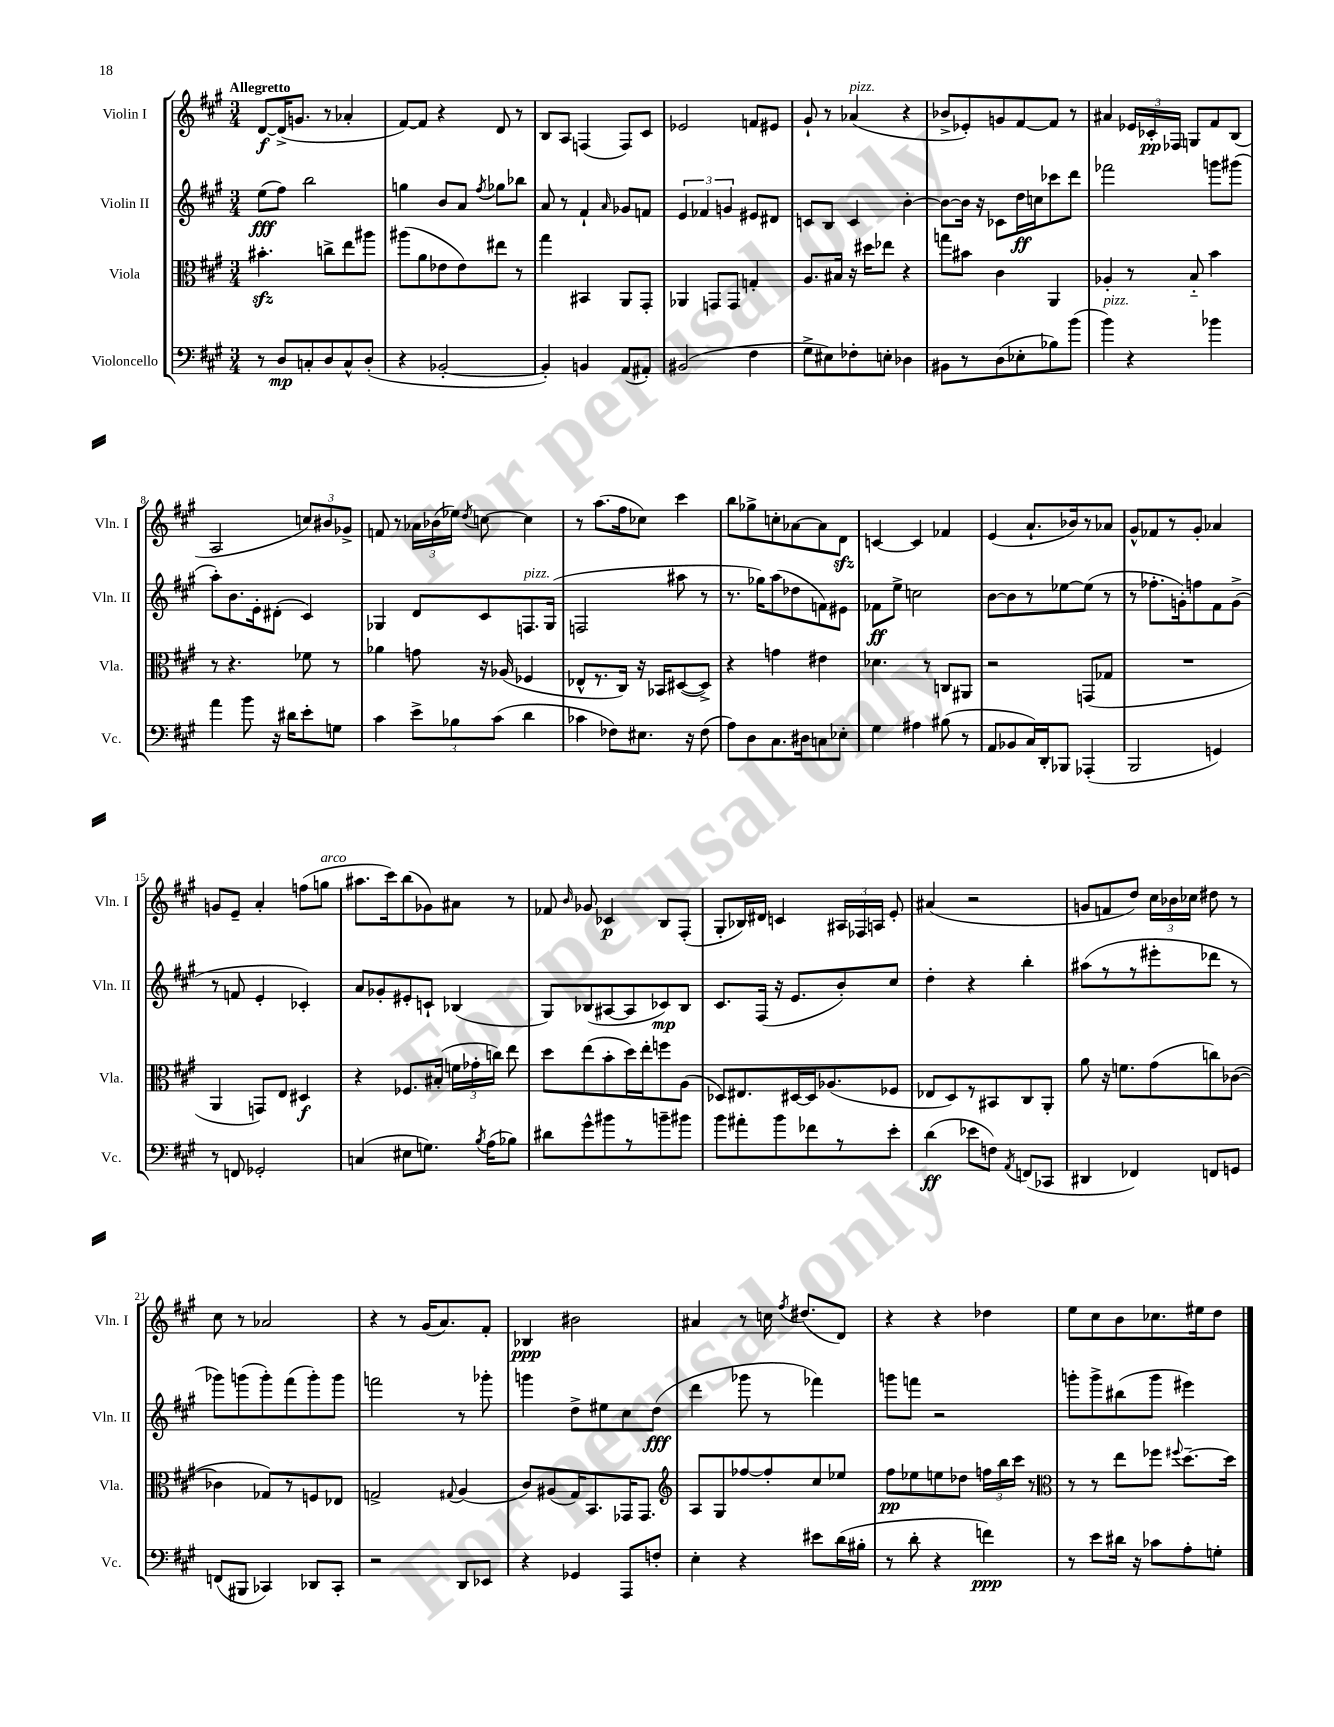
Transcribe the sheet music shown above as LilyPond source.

<<
\new StaffGroup <<
\new Staff = "s0" \with { instrumentName = "Violin I" shortInstrumentName = "Vln. I" } {
    \clef treble \key a \major \numericTimeSignature \time 3/4 \tempo "Allegretto"
    \autoBeamOff d'8[~\f d'16->( g'8.] r8 aes'4-. |
    fis'8[~) fis'8] r4 d'8 r8 |
    b8[ a8] f4( f8[) cis'8] |
    ees'2 f'8[ eis'8] |
    gis'8-! r8 aes'4^\markup { \italic "pizz." }( r4 |
    bes'8[-> ees'8-.) g'8 fis'8~ fis'8] r8 |
    ais'4 \tuplet 3/2 { ees'16[ ces'16-.\pp fes16] } g8[ fis'8 b8]( |
    a2 \tuplet 3/2 { c''8[) bis'8 ges'8]-> } |
    f'8 r8 \tuplet 3/2 { aes'16[ bes'16( ees''16]) } \acciaccatura { d''8 } c''8~ c''4 |
    r8 a''8.[( fis''16 ces''8]) cis'''4 |
    b''8[ ges''8-> c''8-. aes'8~ aes'8 d'8]\sfz |
    c'4~ c'4 fes'4 |
    e'4( a'8.[-! bes'16) r8 aes'8] |
    gis'8[-^ fes'8 r8 gis'8]-. aes'4 |
    g'8[ e'8]-- a'4-. f''8[( g''8]^\markup { \italic "arco" } |
    ais''8.[ cis'''16) b''8( ges'8) ais'8] r8 |
    fes'8 \grace { b'16 } ges'8 ces'4\p b8[ fis8]-.( |
    gis8[-. bes16) dis'16] c'4 \tuplet 3/2 { ais16[ fes16 a16] } e'8-. |
    ais'4( r2 |
    g'8[ f'8 d''8]) \tuplet 3/2 { cis''16[ bes'16 ces''16] } dis''8 r8 |
    cis''8 r8 aes'2 |
    r4 r8 gis'16[( a'8.) fis'8]-. |
    bes4\ppp bis'2 |
    ais'4 r8 c''16 \acciaccatura { fis''8 } dis''8.[( d'8]) |
    r4 r4 des''4 |
    e''8[ cis''8 b'8 ces''8. eis''16 d''8] \bar "|." |
}
\new Staff = "s1" \with { instrumentName = "Violin II" shortInstrumentName = "Vln. II" } {
    \clef treble \key a \major \numericTimeSignature \time 3/4
    \autoBeamOff e''8[\fff( fis''8]) b''2 |
    g''4 b'8[ a'8] \acciaccatura { fis''8 } ges''8[ bes''8] |
    a'8 r8 fis'4-! \grace { a'16 } ges'8[ f'8] |
    \tuplet 3/2 { e'4 fes'4 g'4 } eis'8[ dis'8] |
    c'8[ b8] c'4 b'4~-. |
    b'8[~ b'16] r16 ces'8[ d''16\ff c''16 ces'''8 d'''8] |
    fes'''2 g'''8[ gis'''8]( |
    a''8[-.) b'8. e'16-. dis'8]-.( cis'4) |
    ges4 d'8[ cis'8 f8.^\markup { \italic "pizz." } ges16]( |
    f2 ais''8 r8 |
    r8. ges''16[) a''8( des''8 f'8) eis'8] |
    fes'8[\ff e''8]-> c''2 |
    b'8[~ b'8 r8 ees''8~ ees''8]( r8 |
    r8 fes''8.[-. g'16-.) f''8 fis'8 g'8]->( |
    r8 f'8 e'4-. ces'4-.) |
    a'8[ ges'8-. eis'8-. c'8]-! bes4( |
    gis8[) bes8( ais8~ ais8 ces'8\mp) bes8] |
    cis'8.[ fis16]( r16 e'8.[ b'8-.) cis''8] |
    d''4-. r4 b''4-. |
    ais''8[( r8 r8 eis'''8-. des'''8] r8 |
    ges'''8[) g'''8( g'''8-.) fis'''8( g'''8-.) g'''8] |
    f'''2 r8 ges'''8-. |
    g'''4 d''8[-> eis''8 cis''8 d''8]\fff( |
    d'''4 ges'''8 r8 fes'''4) |
    g'''8[ f'''8] r2 |
    g'''8[-. g'''8-> bis''8( g'''8] eis'''4) \bar "|." |
}
\new Staff = "s2" \with { instrumentName = "Viola" shortInstrumentName = "Vla." } {
    \clef alto \key a \major \numericTimeSignature \time 3/4
    \autoBeamOff bis'4.-.\sfz c''8[-> e''8 ais''8] |
    ais''8[( a'8 ees'8 ees'8) eis''8] r8 |
    gis''4 bis,4 a,8[ gis,8]-. |
    aes,4 g,8[ g,8] g4-. |
    a8.[ bis16] r16 dis''16[ ees''8] r4 |
    g''8[ bis'8] cis'4 a,4 |
    aes4-. r8 b8-_ b'4 |
    r8 r4. fes'8 r8 |
    aes'4 g'8 r16 aes16( fes4 |
    ees8[-^ r8. cis16]) r16 bes,16[ dis8~( dis8]->) |
    r4 g'4 eis'4 |
    des'4. r8 c8[ ais,8] |
    r2 g,8[( ges8] |
    R2. |
    a,4 g,8[) e8] dis4\f |
    r4 fes8.[ bis16]-.( \tuplet 3/2 { f'16[ ges'16-. c''16]) } e''8 |
    d''8[ e''8( b'8-. d''16) e''16-. f''8 a8]( |
    des8[) eis8. dis16~ dis16 aes8.( fes8] |
    ees8[ d8) r8 bis,8 cis8 a,8]-. |
    a'8 r16 f'8.[ gis'8( c''8) ces'8]~( |
    ces'4 ges8[) r8 f8 ees8] |
    g2-> \appoggiatura { gis8 } a4( |
    cis'8[) ais8( gis16) b,8. ges,16 ges,8.] |
    \clef treble a8[ gis8 fes''8~ fes''8-. cis''8 ees''8] |
    fis''8[\pp ees''8 e''8 des''8] \tuplet 3/2 { f''16[ b''16 cis'''16] } r8 |
    \clef alto r8 r8 e''8[ fes''8] \appoggiatura { fis''8 } d''8.[~-- d''16] \bar "|." |
}
\new Staff = "s3" \with { instrumentName = "Violoncello" shortInstrumentName = "Vc." } {
    \clef bass \key a \major \numericTimeSignature \time 3/4
    \autoBeamOff r8 d8[\mp c8-. d8 c8-^ d8]-.( |
    r4 bes,2~-. |
    bes,4-.) b,4 a,8[( ais,8]-.) |
    bis,2( fis4 |
    gis8[-> eis8) fes8-. e8]-. des4 |
    bis,8[ r8 d8( ees8-. bes8) b'8]( |
    b'4^\markup { \italic "pizz." }) r4 bes'4 |
    a'4 b'8 r16 dis'16[ e'8-. g8] |
    cis'4 \tuplet 3/2 { e'8[-> bes8 cis'8]( } d'4 |
    ces'4 fes8[) eis8.] r16 fes8( |
    a8[) d8 cis8. dis16 c8 ees8]-. |
    gis4 ais4 bis8( r8 |
    a,8[ bes,8 cis16) d,16-. bes,,8] aes,,4-.( |
    b,,2 g,4) |
    r8 f,8 ges,2-. |
    c4( eis8[ g8.]) \acciaccatura { b8 } a16[( bes8]) |
    dis'8[ gis'8-^ bis'8 r8 b'8-- bis'8] |
    b'8[ ais'8-. b'8 fes'8 r8 e'8]-. |
    d'4\ff( ees'8[ f8]) \acciaccatura { a,8 } f,8[( ces,8] |
    dis,4 fes,4) f,8[ g,8] |
    f,8[( bis,,8] ces,4) des,8[ ces,8]-. |
    r2 d,8[ ees,8] |
    r4 ges,4 a,,8[ f8]-. |
    e4-. r4 eis'8[ d'16( bis16]-. |
    r8 d'8-. r4 f'4\ppp) |
    r8 e'8[ dis'16] r16 ces'8[ a8-. g8]-. \bar "|." |
}
>>
>>
